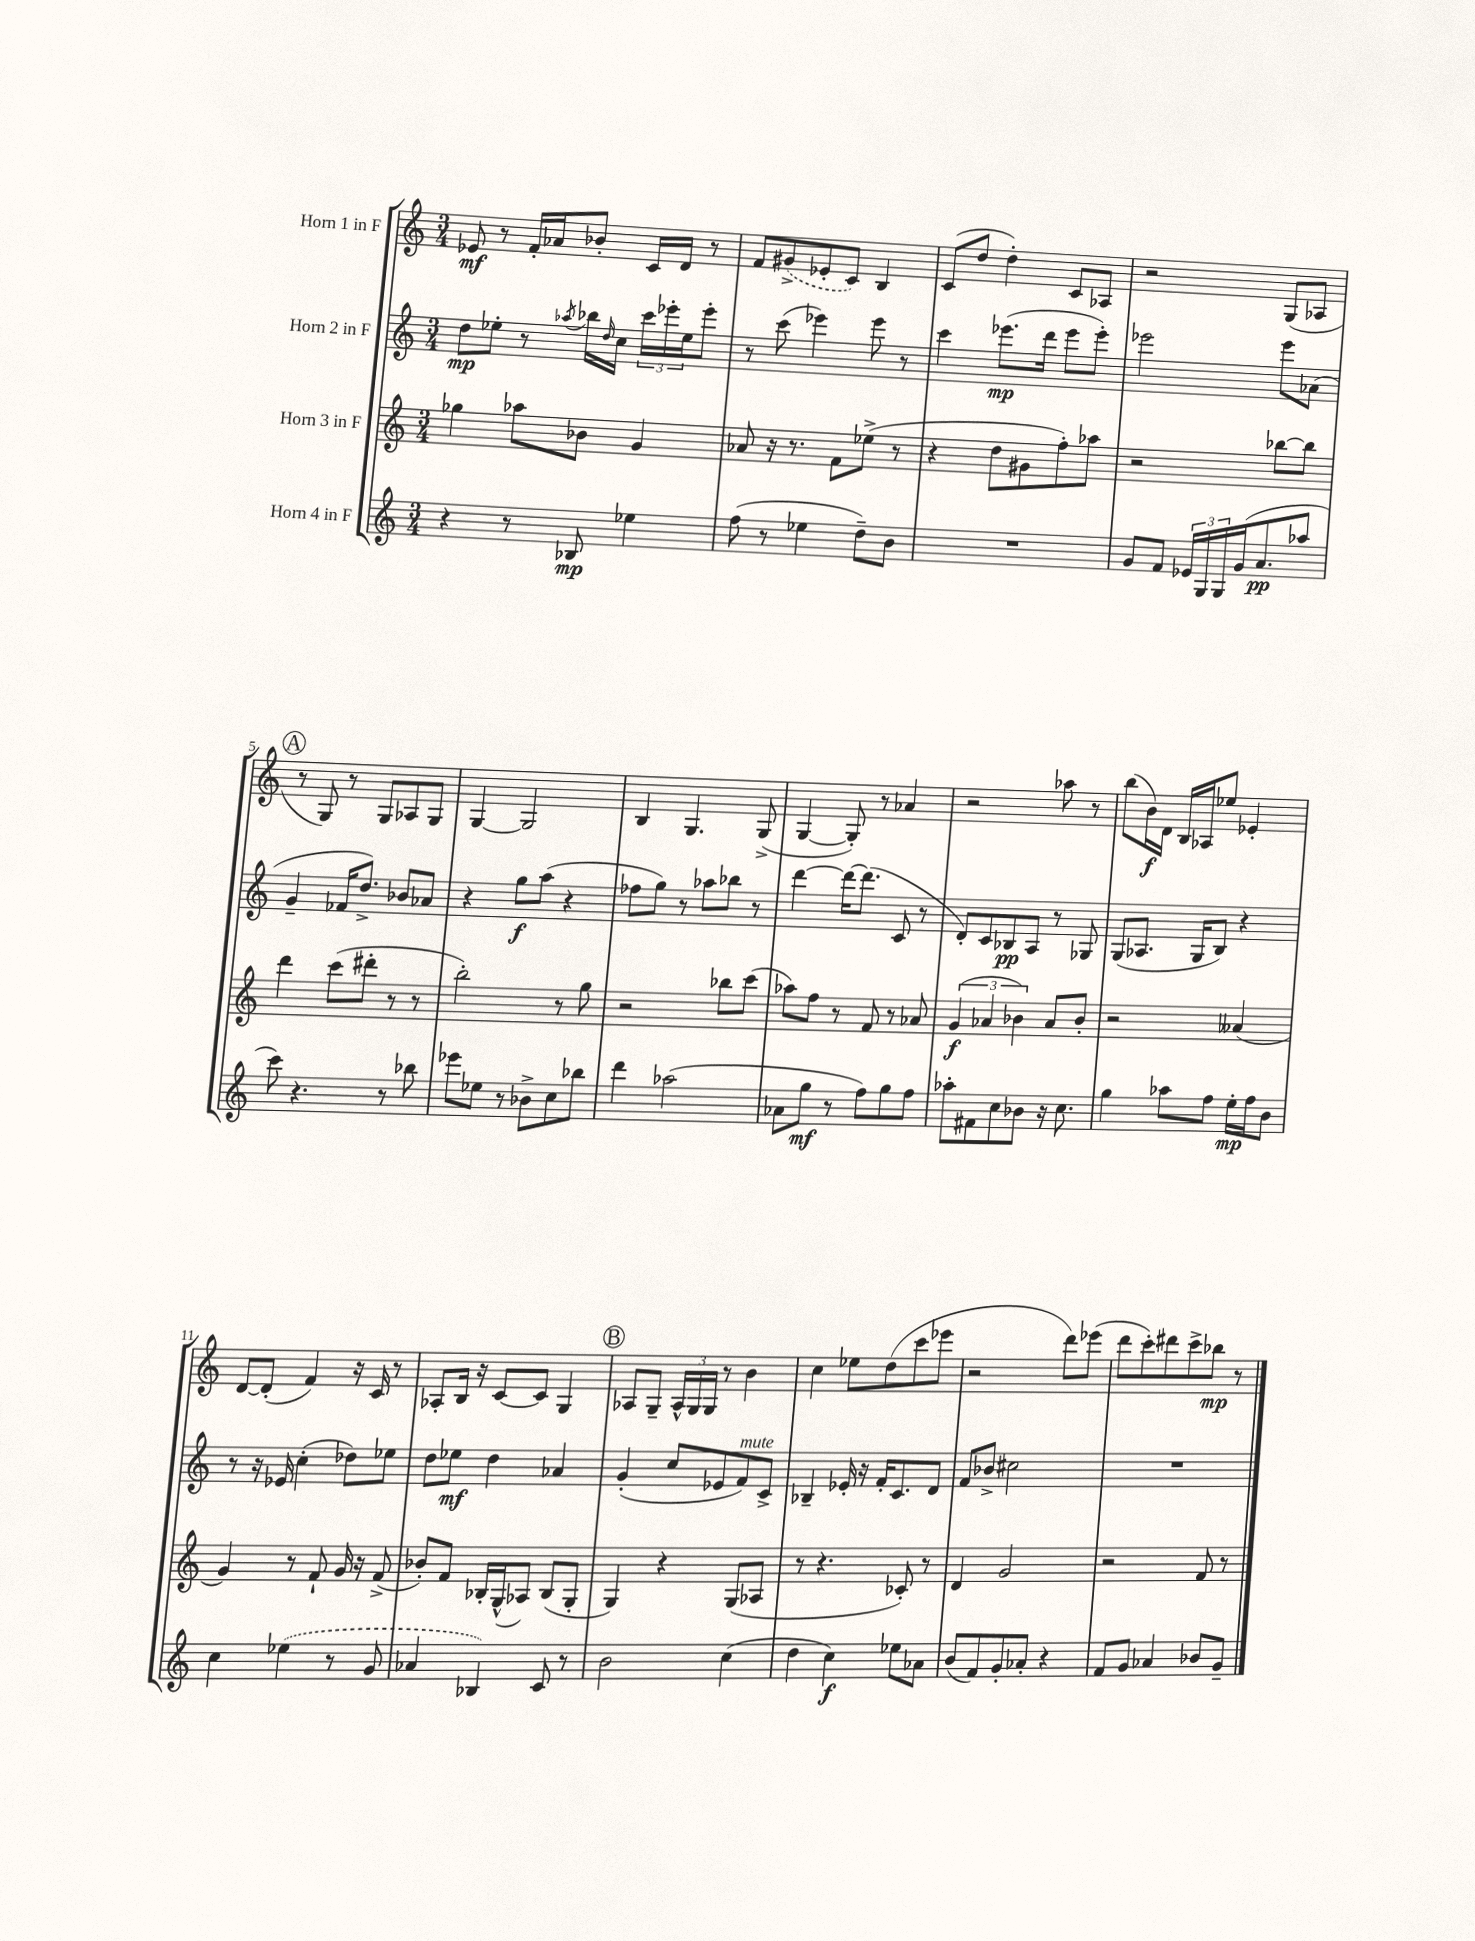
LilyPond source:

<<
\new StaffGroup <<
\new Staff = "s0" \with { instrumentName = "Horn 1 in F" } {
    \clef treble \key c \major \numericTimeSignature \time 3/4
    ees'8\mf r8 f'16-. aes'16 bes'8-. c'16 d'16 r8 |
    f'8 \once \slurDashed gis'8->( ees'8-. c'8) b4 |
    c'8( d''8 d''4-.) c'8 aes8 |
    r2 g8( aes8 |
    \mark \markup { \circle "A" } r8 g8) r8 g8 aes8 g8 |
    g4~ g2 |
    b4 g4. g8->( |
    g4~ g8-.) r8 aes'4 |
    r2 aes''8 r8 |
    b''8( b'16\f) d'16 b16 aes16 ees''8 ees'4-. |
    d'8~ d'8-.( f'4) r16 c'16 r8 |
    aes8-. b16 r16 c'8~ c'8 g4 |
    \mark \markup { \circle "B" } aes8 g8-- \tuplet 3/2 { aes16-^ g16 g16 } r8 b'4 |
    c''4 ees''8 d''8( c'''8 ees'''8 |
    r2 d'''8) ees'''8( |
    d'''8 c'''8-.) dis'''8 c'''8-> bes''8\mp r8 \bar "|." |
}
\new Staff = "s1" \with { instrumentName = "Horn 2 in F" } {
    \clef treble \key c \major \numericTimeSignature \time 3/4
    d''8\mp ees''8-. r8 \acciaccatura { aes''8 } bes''16 \grace { d''16 } c''16 \tuplet 3/2 { c'''16 ees'''16-. ees''16 } ees'''8-. |
    r8 c'''8( ees'''4) ees'''8 r8 |
    c'''4 ees'''8.\mp( d'''16 ees'''8 ees'''8-.) |
    ees'''2 ees'''8 aes'8( |
    \mark \markup { \circle "A" } g'4-- fes'16 d''8.->) bes'8 aes'8 |
    r4 g''8\f a''8( r4 |
    fes''8 g''8) r8 aes''8 bes''8 r8 |
    d'''4~ d'''16~ d'''8.( c'8 r8 |
    d'8-.) c'8 bes8\pp a8 r8 ges8 |
    g8( aes8. g16 b8) r4 |
    r8 r16 ees'16 c''4-.( des''8) ees''8 |
    d''8 ees''8\mf d''4 aes'4 |
    \mark \markup { \circle "B" } g'4-.( c''8 ees'8 f'8^\markup { \italic "mute" }) c'8-> |
    bes4-- ees'16-. r16 f'16-. c'8. d'8 |
    f'8 bes'8-> cis''2 |
    R2. \bar "|." |
}
\new Staff = "s2" \with { instrumentName = "Horn 3 in F" } {
    \clef treble \key c \major \numericTimeSignature \time 3/4
    ges''4 aes''8 bes'8 g'4 |
    aes'8 r16 r8. f'8 ees''8->( r8 |
    r4 d''8 gis'8 f''8-.) aes''8 |
    r2 bes''8~ bes''8 |
    \mark \markup { \circle "A" } d'''4 c'''8( dis'''8-. r8 r8 |
    b''2-.) r8 g''8 |
    r2 bes''8 c'''8( |
    aes''8) f''8 r8 f'8 r8 aes'8 |
    \tuplet 3/2 { g'4\f( aes'4 bes'4) } aes'8 bes'8-. |
    r2 aeses'4( |
    g'4) r8 f'8-! g'16 r16 f'8->( |
    bes'8-.) f'8 bes16-. g16-^( aes8) bes8( g8-. |
    \mark \markup { \circle "B" } g4) r4 g8( aes8 |
    r8 r4. ces'8-.) r8 |
    d'4 g'2 |
    r2 f'8 r8 \bar "|." |
}
\new Staff = "s3" \with { instrumentName = "Horn 4 in F" } {
    \clef treble \key c \major \numericTimeSignature \time 3/4
    r4 r8 bes8\mp ees''4 |
    f''8( r8 ees''4 d''8--) b'8 |
    R2. |
    g'8 f'8 \tuplet 3/2 { ees'16 g16 g16 } g'16( a'8.\pp aes''8 |
    \mark \markup { \circle "A" } c'''8) r4. r8 bes''8 |
    ees'''8 ees''8 r8 bes'8-> c''8 bes''8 |
    d'''4 aes''2( |
    aes'8 g''8\mf r8 f''8) g''8 f''8 |
    aes''8-. fis'8 c''8 bes'8 r16 c''8. |
    g''4 aes''8 f''8 e''16-.\mp f''16 b'8 |
    c''4 \once \slurDashed ees''4( r8 g'8 |
    aes'4 bes4) c'8 r8 |
    \mark \markup { \circle "B" } b'2 c''4( |
    d''4 c''4\f) ees''8 aes'8 |
    b'8( f'8) g'8-. aes'8-. r4 |
    f'8 g'8 aes'4 bes'8 g'8-- \bar "|." |
}
>>
>>
